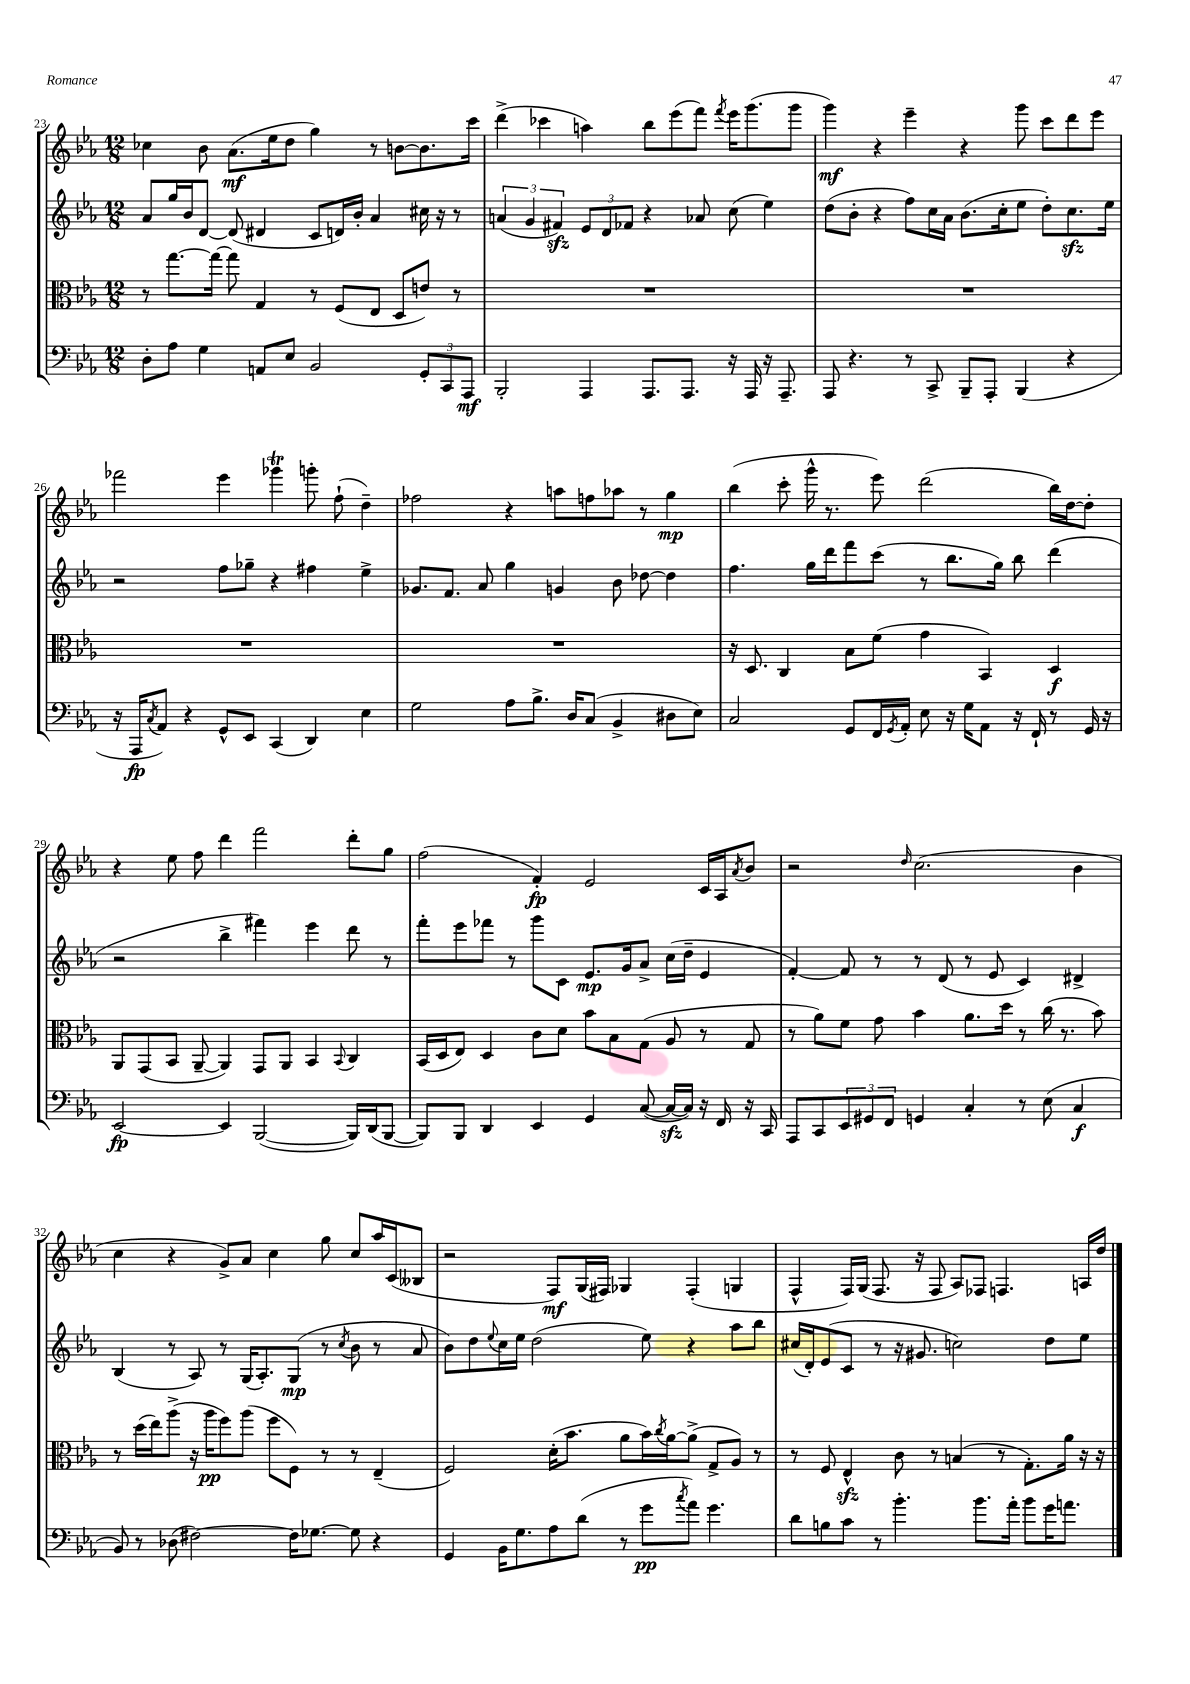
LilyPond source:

<<
\new StaffGroup <<
\new Staff = "s0" {
    \clef treble \key ees \major \numericTimeSignature \time 12/8
    ces''4 bes'8 aes'8.\mf( ees''16 d''8 g''4) r8 b'8~ b'8. c'''16 |
    d'''4->( ces'''4 a''4) bes''8 ees'''8( f'''8) \acciaccatura { f'''8 } ees'''16 g'''8.( g'''8 |
    g'''4\mf) r4 ees'''4-- r4 g'''8 c'''8 d'''8 ees'''8 |
    fes'''2 ees'''4 ges'''4\trill g'''8-. f''8-!( d''4--) |
    fes''2 r4 a''8 f''8 aes''8 r8 g''4\mp |
    bes''4( c'''8-. g'''16-^ r8. ees'''8) d'''2( bes''16) d''16~ d''8-. |
    r4 ees''8 f''8 d'''4 f'''2 d'''8-. g''8 |
    f''2( f'4-.\fp) ees'2 c'16 aes16 \acciaccatura { aes'8 } bes'8 |
    r2 \grace { d''16 } c''2.( bes'4 |
    c''4 r4 g'8->) aes'8 c''4 g''8 c''8 aes''16 c'16( beses8 |
    r2 f8\mf) g16( fis16) ges4 fis4-.( g4 |
    f4-^ f16) g16( f8. r16 f8 aes8) fes8 f4. a16 d''16 \bar "|." |
}
\new Staff = "s1" {
    \clef treble \key ees \major \numericTimeSignature \time 12/8
    aes'8 g''16 bes'16 d'8~ d'8( dis'4 c'8 d'16) bes'16-. aes'4 cis''16 r16 r8 |
    \tuplet 3/2 { a'4( g'4 fis'4\sfz) } \tuplet 3/2 { ees'8 d'8 fes'8 } r4 aes'8 c''8( ees''4) |
    d''8( bes'8-. r4 f''8) c''16 aes'16 bes'8.( c''16-. ees''8 d''8-.) c''8.\sfz ees''16 |
    r2 f''8 ges''8-- r4 fis''4 ees''4-> |
    ges'8. f'8. aes'8 g''4 g'4 bes'8 des''8~ des''4 |
    f''4. g''16 d'''16 f'''8 c'''8( r8 bes''8. g''16) bes''8 d'''4( |
    r2 bes''4-> fis'''4) ees'''4 d'''8 r8 |
    f'''8-. ees'''8 fes'''8 r8 g'''8 c'8 ees'8.\mp g'16 aes'8-> c''16( d''16-- ees'4 |
    f'4~-.) f'8 r8 r8 d'8( r8 ees'8 c'4) dis'4-> |
    bes4( r8 aes8) r8 g16( aes8.-.) g8\mp( r8 \acciaccatura { c''8 } bes'8 r8 aes'8 |
    bes'8) d''8 \appoggiatura { ees''8 } c''16 ees''16 d''2( ees''8) r4 aes''8 bes''8 |
    cis''16( d'16-.) ees'8( c'8 r8 r16 gis'8. c''2) d''8 ees''8 \bar "|." |
}
\new Staff = "s2" {
    \clef alto \key ees \major \numericTimeSignature \time 12/8
    r8 g''8.~ g''16~ g''8 g4 r8 f8( ees8 d8 e'8) r8 |
    R1. |
    R1. |
    R1. |
    R1. |
    r16 d8. c4 bes8 f'8( g'4 bes,4) d4\f |
    aes,8 g,8( bes,8 aes,8~-- aes,4) g,8 aes,8 bes,4 \appoggiatura { bes,8 } c4 |
    bes,16( d16 ees8) d4 c'8 d'8 bes'8 bes8 g8( aes8 r8 g8 |
    r8 aes'8) f'8 g'8 bes'4 aes'8. d''16 r8 c''16( r8. bes'8) |
    r8 d''16( ees''16) aes''8->( r16 aes''16\pp f''8) aes''8( f''8 f8) r8 r8 ees4--( |
    f2) d'16-.( bes'8. aes'8 bes'16) \acciaccatura { c''8 } aes'16~ aes'8->( g8-> aes8) r8 |
    r8 f8 ees4-^\sfz c'8 r8 b4( r8 g8.-.) aes'16 r16 r16 \bar "|." |
}
\new Staff = "s3" {
    \clef bass \key ees \major \numericTimeSignature \time 12/8
    d8-. aes8 g4 a,8 ees8 bes,2 \tuplet 3/2 { g,8-. c,8 aes,,8\mf } |
    bes,,2-. aes,,4 aes,,8. aes,,8. r16 aes,,16 r16 aes,,8.-- |
    aes,,8 r4. r8 c,8-> bes,,8-- aes,,8-. bes,,4( r4 |
    r16 aes,,16\fp \acciaccatura { c8 } aes,8) r4 g,8-^ ees,8 c,4( d,4) ees4 |
    g2 aes8 bes8.-> d16 c8( bes,4-> dis8 ees8) |
    c2 g,8 f,16 \acciaccatura { g,8 } aes,16-. ees8 r16 g16 aes,8 r16 f,16-! r8 g,16 r16 |
    ees,2~\fp ees,4 bes,,2~( bes,,16) d,16( bes,,8~ |
    bes,,8) bes,,8 d,4 ees,4 g,4 c8~( c16~\sfz c16) r16 f,16 r16 c,16 |
    aes,,8 c,8 \tuplet 3/2 { ees,8 gis,8 f,8 } g,4 c4-. r8 ees8( c4\f |
    bes,8) r8 des8( fis2~) fis16 ges8.~ ges8 r4 |
    g,4 bes,16 g8. aes8 d'8( r8 g'8\pp \acciaccatura { c''8 } aes'8) g'4. |
    d'8 b8 c'8 r8 bes'4.-. bes'8. aes'16-. bes'8 g'16 a'8. \bar "|." |
}
>>
>>
\layout { \context { \Score currentBarNumber = #23 } }
